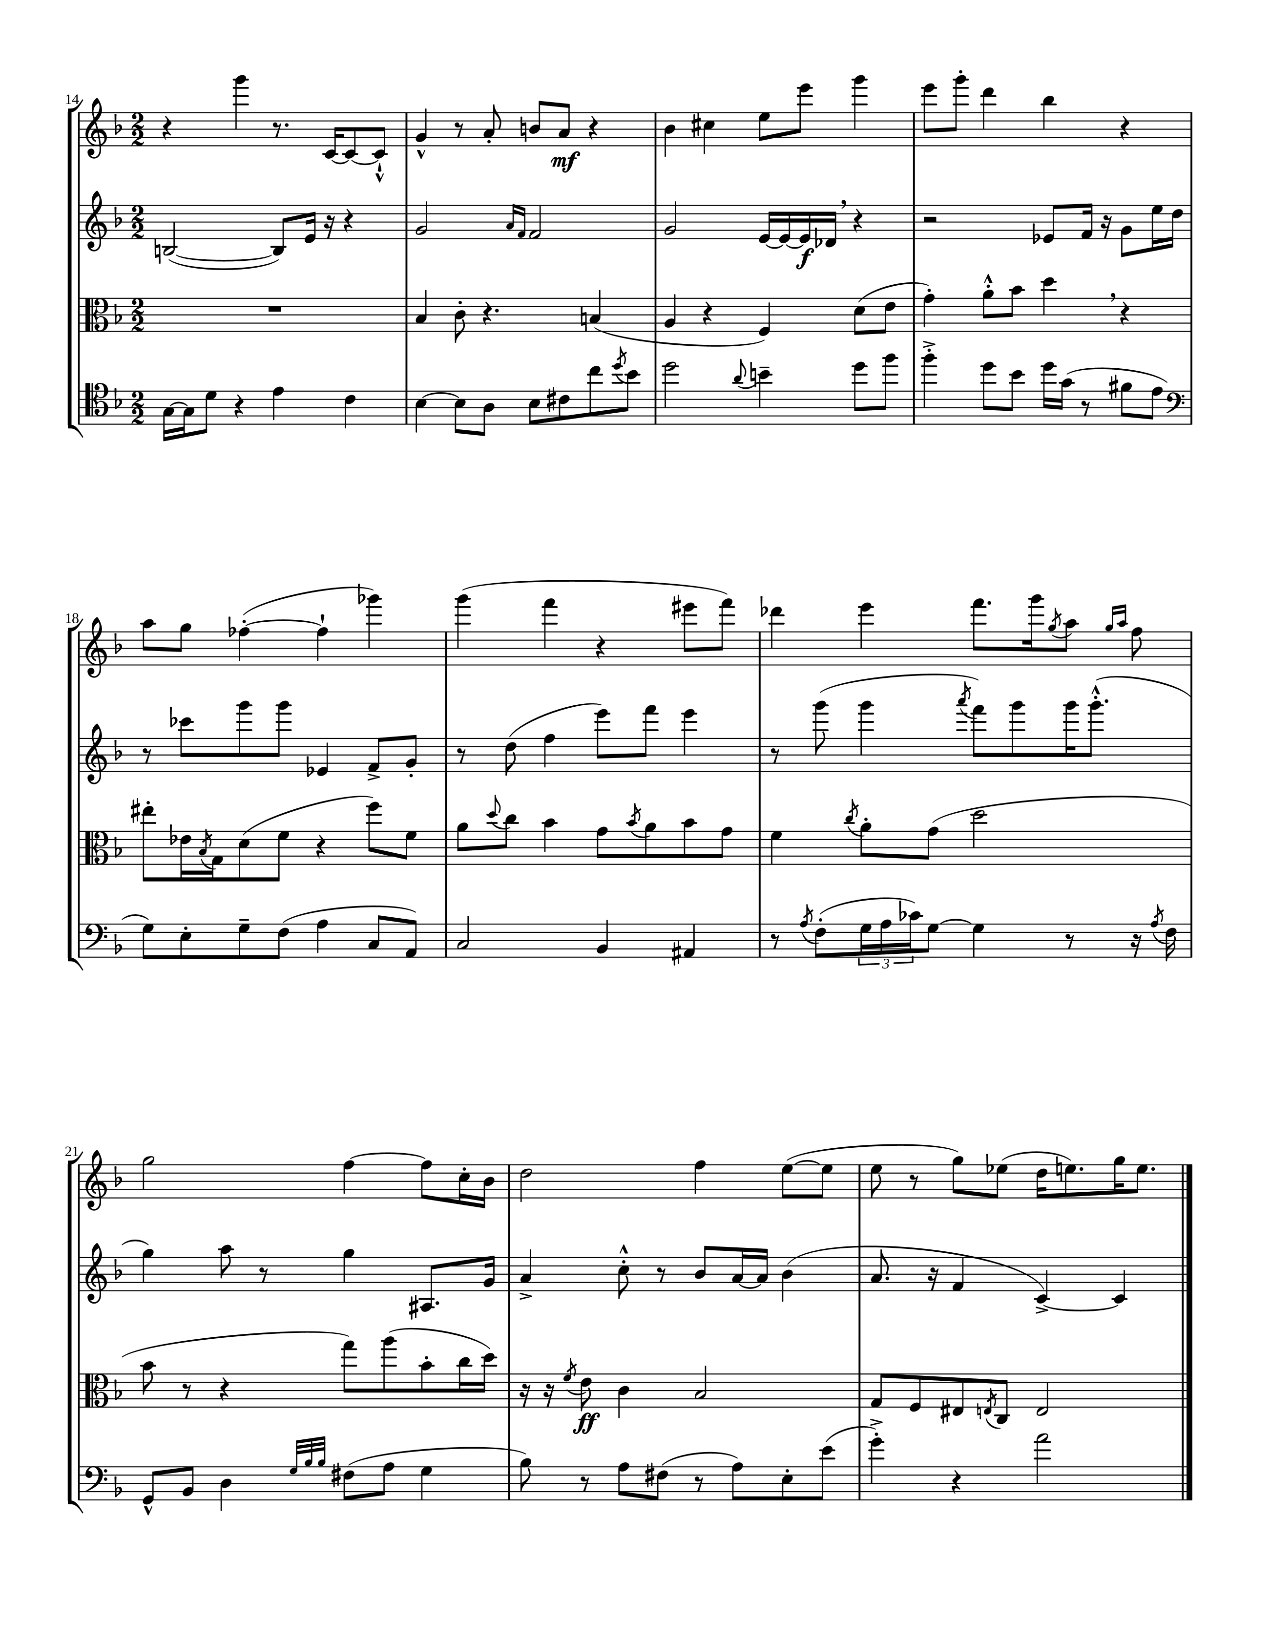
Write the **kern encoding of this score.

**kern	**kern	**dynam	**kern	**dynam	**kern	**dynam
*part4	*part3	*part3	*part2	*part2	*part1	*part1
*staff4	*staff3	*staff3	*staff2	*staff2	*staff1	*staff1
*clefC4	*clefC3	*	*clefG2	*	*clefG2	*
*k[b-]	*k[b-]	*	*k[b-]	*	*k[b-]	*
*M2/2	*M2/2	*	*M2/2	*	*M2/2	*
=14	=14	=14	=14	=14	=14	=14
[16G\LL	1r	.	([2Bn/	.	4r	.
16G\J]	.	.	.	.	.	.
8d\J	.	.	.	.	.	.
4r	.	.	.	.	4ggg\	.
4e\	.	.	8B/L])	.	8.r	.
.	.	.	16e/Jk	.	.	.
.	.	.	16r	.	[16c/KL	.
4c\	.	.	4r	.	8c/_	.
.	.	.	.	.	8c`^^/J]	.
=15	=15	=15	=15	=15	=15	=15
[4B-\	4B-/	.	2g/	.	4g^^/	.
8B-\L]	8c'\	.	.	.	8r	.
8A\J	4.r	.	.	.	8a'/	.
.	.	.	16qqa/LL	.	.	.
.	.	.	16qqf/JJ	.	.	.
8B-\L	.	.	2f/	.	8bn/L	.
8c#X\	.	.	.	.	8a/J	mf
8cc\	(4Bn/	.	.	.	4r	.
8qdd/	.	.	.	.	.	.
8b-\J	.	.	.	.	.	.
=16	=16	=16	=16	=16	=16	=16
2dd\	4A/	.	2g/	.	4b-\	.
.	4r	.	.	.	4cc#X\	.
8qqa/	.	.	.	.	.	.
4bn~\	4F/)	.	[16e/LL	.	8ee\L	.
.	.	.	16e/_	.	.	.
.	.	.	16e/]	f	8eee\J	.
.	.	.	16d-X,/JJ	.	.	.
8dd\L	(8d\L	.	4r	.	4ggg\	.
8ff\J	8e\J	.	.	.	.	.
=17	=17	=17	=17	=17	=17	=17
4ff'^\	4g'\)	.	2r	.	8eee\L	.
.	.	.	.	.	8ggg'\J	.
8dd\L	8a'^^\L	.	.	.	4ddd\	.
8b-\J	8b-\J	.	.	.	.	.
16dd\LL	4dd,\	.	8e-X/L	.	4bb-\	.
(16g\JJ	.	.	.	.	.	.
8r	.	.	16f/Jk	.	.	.
.	.	.	16r	.	.	.
8f#X\L	4r	.	8g\L	.	4r	.
8e\J	.	.	16ee\L	.	.	.
.	.	.	16dd\JJ	.	.	.
!!LO:LB:g=z
=18	=18	=18	=18	=18	=18	=18
*clefF4	*	*	*	*	*	*
8G\L)	8ee#X'\L	.	8r	.	8aa\L	.
8E'\	16e-X\L	.	8ccc-X\L	.	8gg\J	.
.	8qB-/	.	.	.	.	.
.	16G\J	.	.	.	.	.
8G~\	(8d\	.	8ggg\	.	([4ff-X'\	.
(8F\J	8f\J	.	8ggg\J	.	.	.
4A\	4r	.	4e-X/	.	4ff-`\]	.
8C/L	8ff\L)	.	8f^/L	.	4ggg-X\)	.
8AA/J)	8f\J	.	8g'/J	.	.	.
=19	=19	=19	=19	=19	=19	=19
2C/	8a\L	.	8r	.	(4ggg\	.
.	8qqdd/	.	.	.	.	.
.	8cc\J	.	(8dd\	.	.	.
.	4b-\	.	4ff\	.	4fff\	.
4BB-/	8g\L	.	8eee\L)	.	4r	.
.	8qb-/	.	.	.	.	.
.	8a\	.	8fff\J	.	.	.
4AA#X/	8b-\	.	4eee\	.	8eee#X\L	.
.	8g\J	.	.	.	8fff\J)	.
=20	=20	=20	=20	=20	=20	=20
8r	4f\	.	8r	.	4ddd-X\	.
8qA/	.	.	.	.	.	.
(8F'\L	.	.	(8ggg\	.	.	.
.	8qcc/	.	.	.	.	.
24G\L	8a'\L	.	4ggg\	.	4eee\	.
24A\	.	.	.	.	.	.
24c-X\J)	.	.	.	.	.	.
[8G\J	(8g\J	.	.	.	.	.
.	.	.	8qaaa/	.	.	.
4G\]	2dd\	.	8fff\L)	.	8.fff\L	.
.	.	.	8ggg\	.	.	.
.	.	.	.	.	16ggg\k	.
.	.	.	.	.	8qgg/	.
8r	.	.	16ggg\K	.	8aa\J	.
.	.	.	(8.ggg'^^\J	.	.	.
.	.	.	.	.	16qqgg/LL	.
.	.	.	.	.	16qqaa/JJ	.
16r	.	.	.	.	8ff\	.
8qA/	.	.	.	.	.	.
16F\	.	.	.	.	.	.
!!LO:LB:g=z
=21	=21	=21	=21	=21	=21	=21
8GG^^/L	8b-\	.	4gg\)	.	2gg\	.
8BB-/J	8r	.	.	.	.	.
4D\	4r	.	8aa\	.	.	.
.	.	.	8r	.	.	.
32qqG/LLL	.	.	.	.	.	.
32qqB-/	.	.	.	.	.	.
32qqB-/JJJ	.	.	.	.	.	.
(8F#X\L	8gg\L)	.	4gg\	.	[4ff\	.
8A\J	(8aa\	.	.	.	.	.
4G\	8b-'\	.	8.A#X/L	.	8ff\L]	.
.	16cc\L	.	.	.	16cc'\L	.
.	16dd\JJ)	.	16g/Jk	.	16b-\JJ	.
=22	=22	=22	=22	=22	=22	=22
8B-\)	16r	.	4a^/	.	2dd\	.
.	16r	.	.	.	.	.
.	8qf/	.	.	.	.	.
8r	8e\	ff	.	.	.	.
8A\L	4c\	.	8cc'^^\	.	.	.
(8F#X\J	.	.	8r	.	.	.
8r	2B-/	.	8b-/L	.	4ff\	.
8A\L)	.	.	[16a/L	.	.	.
.	.	.	16a/JJ]	.	.	.
8E'\	.	.	(4b-\	.	([8ee\L	.
(8e\J	.	.	.	.	8ee\J]	.
=23	=23	=23	=23	=23	=23	=23
4g'^\)	8G/L	.	8.a/	.	8ee\	.
.	8F/	.	.	.	8r	.
.	.	.	16r	.	.	.
4r	8E#X/	.	4f/	.	8gg\L)	.
.	8qEn/	.	.	.	.	.
.	8C/J	.	.	.	(8ee-X\J	.
2a\	2E/	.	[4c^/)	.	16dd\KL	.
.	.	.	.	.	8.een\)	.
.	.	.	4c/]	.	16gg\K	.
.	.	.	.	.	8.ee\J	.
==	==	==	==	==	==	==
*-	*-	*-	*-	*-	*-	*-
